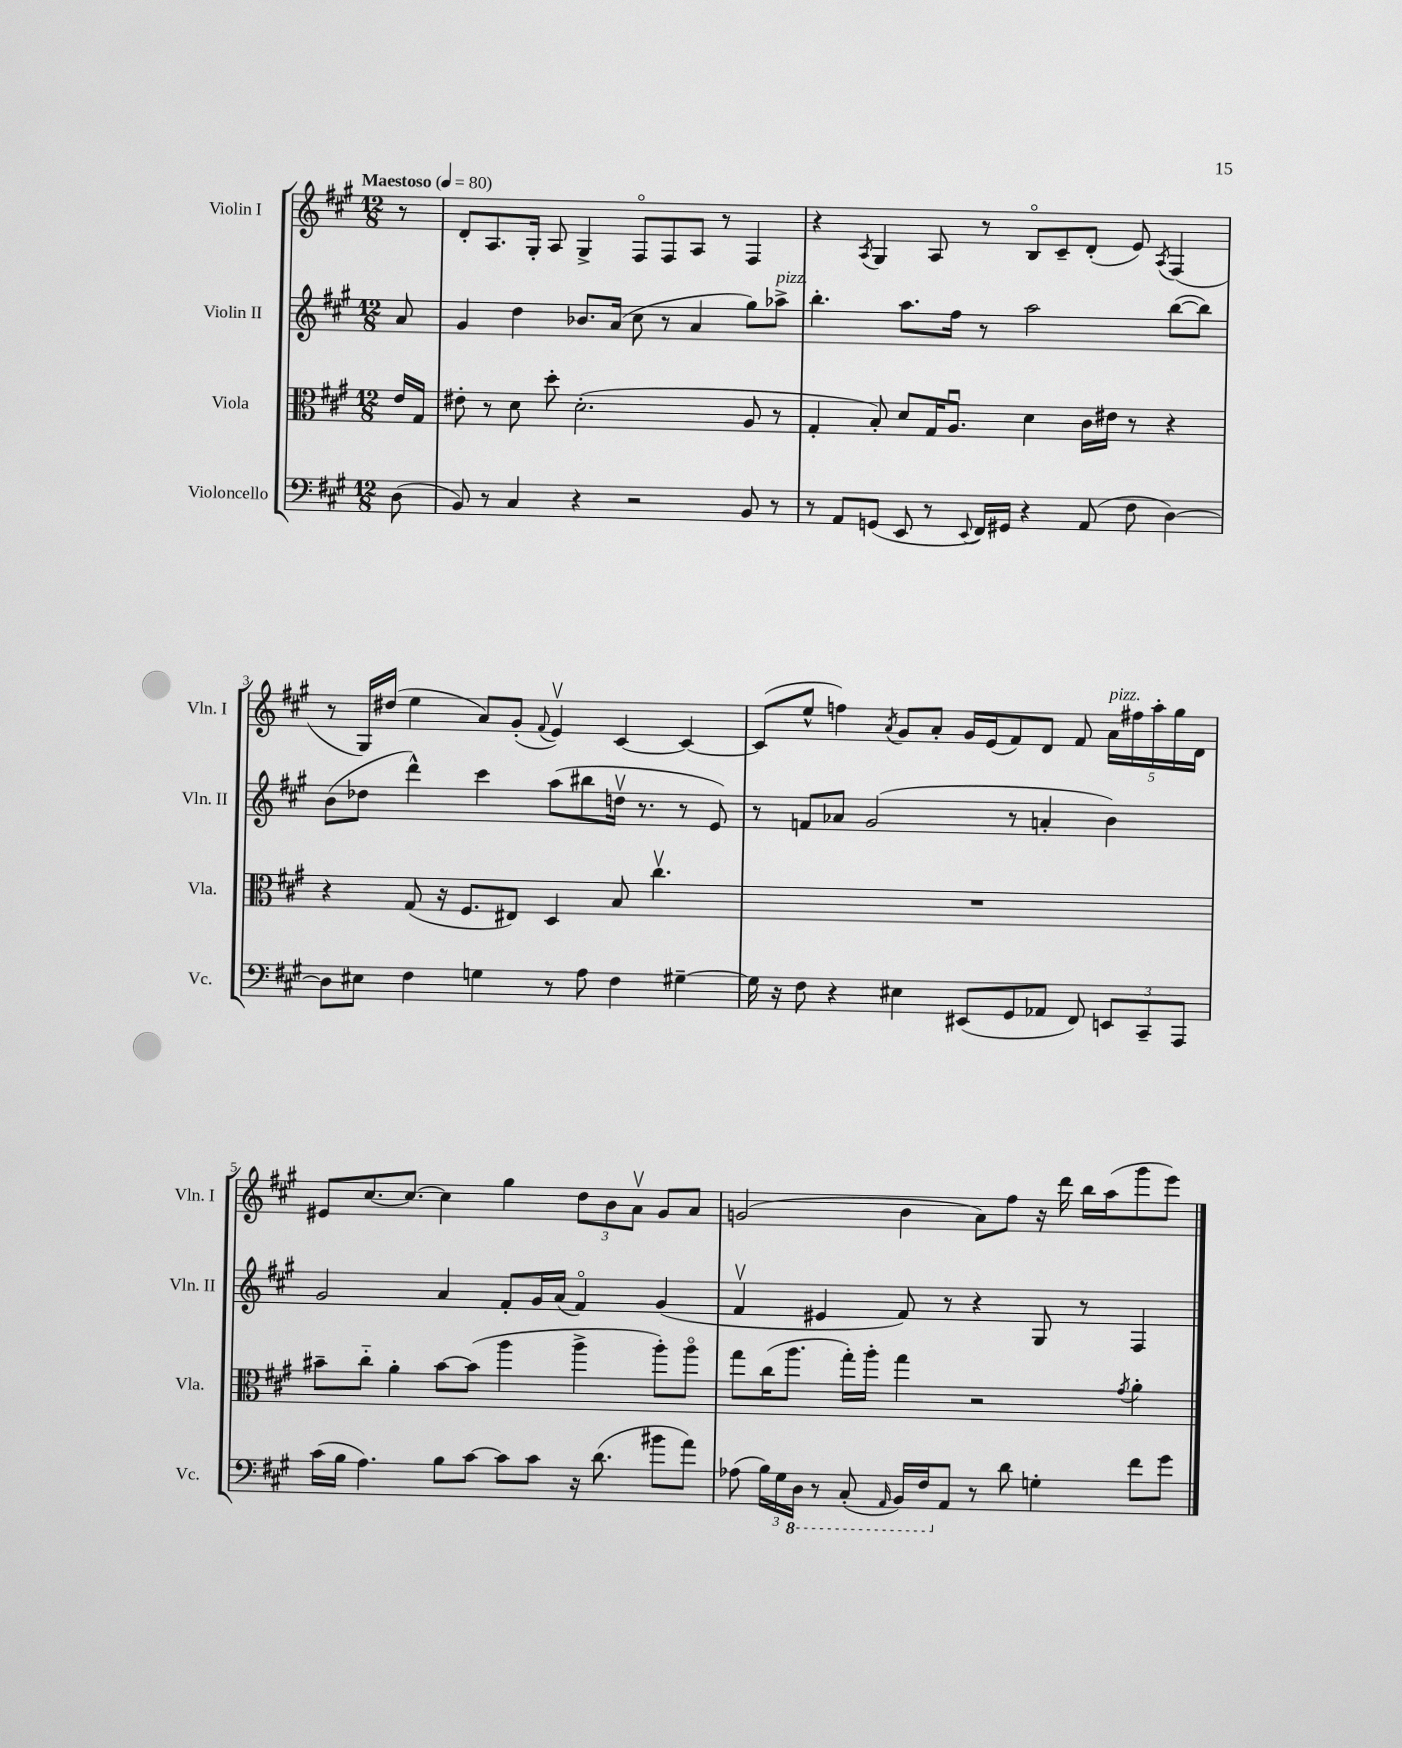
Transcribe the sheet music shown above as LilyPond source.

<<
\new StaffGroup <<
\new Staff = "s0" \with { instrumentName = "Violin I" shortInstrumentName = "Vln. I" } {
    \clef treble \key a \major \numericTimeSignature \time 12/8 \partial 8 \tempo "Maestoso" 4 = 80
    \autoBeamOff r8 |
    d'8[-. a8. gis16]-. a8 gis4-> fis8[\flageolet fis8 a8] r8 fis4 |
    r4 \acciaccatura { a8 } gis4 a8 r8 b8[\flageolet cis'8-- d'8]-.( e'8) \acciaccatura { a8 } fis4( |
    r8 gis16[) dis''16]( e''4 a'8[) gis'8]-.( \appoggiatura { fis'8 } e'4\upbow) cis'4~ cis'4~ |
    cis'8[( e''8]-^ f''4) \acciaccatura { a'8 } gis'8[ a'8]-. gis'16[ e'16( fis'8) d'8] fis'8 \tuplet 5/4 { a'16[^\markup { \italic "pizz." } fis''16 a''16-. gis''16 d'16] } |
    eis'8[ cis''8.~ cis''8.]~ cis''4 gis''4 \tuplet 3/2 { d''8[ b'8 a'8]\upbow } gis'8[ a'8] |
    g'2( b'4 a'8[) fis''8] r16 d'''16 b''16[ a''16( gis'''8 e'''8]) \bar "|." |
}
\new Staff = "s1" \with { instrumentName = "Violin II" shortInstrumentName = "Vln. II" } {
    \clef treble \key a \major \numericTimeSignature \time 12/8 \partial 8
    \autoBeamOff a'8 |
    gis'4 d''4 bes'8.[ a'16]( cis''8 r8 a'4 gis''8[) aes''8]->^\markup { \italic "pizz." } |
    b''4.-. a''8.[ fis''16] r8 a''2 b''8[~( b''8]) |
    b'8[( des''8] d'''4-^) cis'''4 a''8[( bis''8 d''16]\upbow r8. r8 e'8) |
    r8 f'8[ aes'8] gis'2( r8 a'4-. b'4) |
    gis'2 a'4 fis'8[-. gis'16 a'16]( fis'4\flageolet) gis'4( |
    fis'4\upbow eis'4 fis'8) r8 r4 gis8 r8 fis4 \bar "|." |
}
\new Staff = "s2" \with { instrumentName = "Viola" shortInstrumentName = "Vla." } {
    \clef alto \key a \major \numericTimeSignature \time 12/8 \partial 8
    \autoBeamOff e'16[ gis16] |
    eis'8-. r8 d'8 d''8-. d'2.-.( a8 r8 |
    gis4-. b8-.) d'8[ gis16 a8.]\downbow d'4 cis'16[ eis'16] r8 r4 |
    r4 gis8( r16 fis8.[ eis8]) d4 b8 cis''4.\upbow |
    R1. |
    bis'8[-- cis''8]-_ a'4-. bis'8[~ bis'8]( a''4 a''4-> a''8[-.) a''8]\flageolet |
    gis''8[ cis''16( a''8.] gis''16[-.) a''16]-. gis''4 r2 \acciaccatura { gis'8 } a'4-. \bar "|." |
}
\new Staff = "s3" \with { instrumentName = "Violoncello" shortInstrumentName = "Vc." } {
    \clef bass \key a \major \numericTimeSignature \time 12/8 \partial 8
    \autoBeamOff d8( |
    b,8) r8 cis4 r4 r2 b,8 r8 |
    r8 a,8[ g,8]( e,8 r8 \appoggiatura { e,8 } fis,16[) gis,16] r4 a,8( fis8 d4~) |
    d8[ eis8] fis4 g4 r8 a8 fis4 gis4~-- |
    gis16 r16 fis8 r4 eis4 eis,8[( gis,8 aes,8] fis,8) \tuplet 3/2 { e,8[ cis,8-- a,,8] } |
    cis'16[( b16] a4.) b8[ cis'8]~ cis'8[ cis'8] r16 d'8.( bis'8[ a'8]) |
    aes8( \tuplet 3/2 { b16[) gis16 \ottava #-1 d,16] } r8 cis,8-.( \grace { a,,16 } b,,16[) fis,16 \ottava #0 a,8] r8 d'8 g4-. fis'8[ gis'8] \bar "|." |
}
>>
>>
